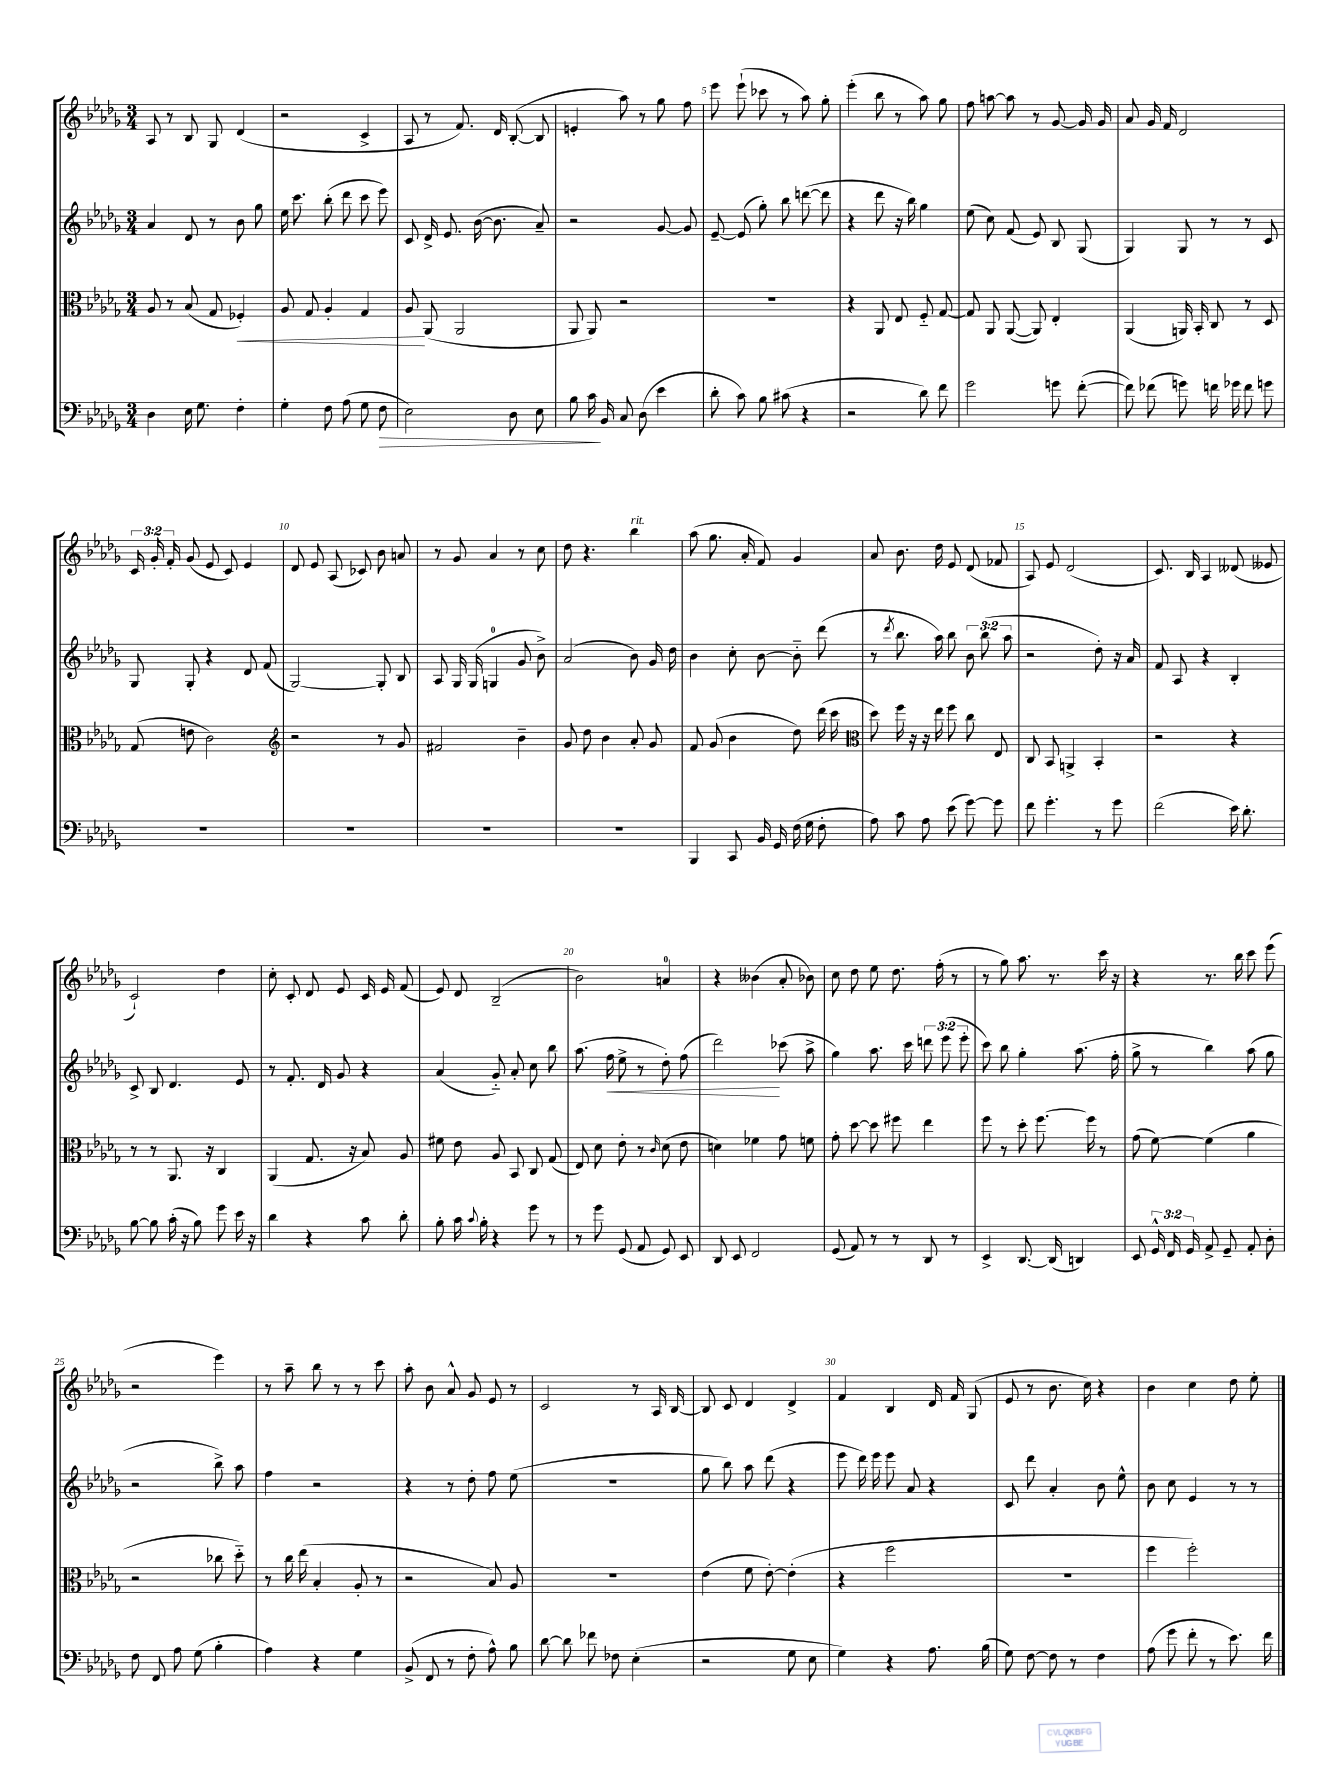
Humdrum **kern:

**kern	**kern	**kern	**kern
*staff4	*staff3	*staff2	*staff1
*clefF4	*clefC3	*clefG2	*clefG2
*k[b-e-a-d-g-]	*k[b-e-a-d-g-]	*k[b-e-a-d-g-]	*k[b-e-a-d-g-]
*M3/4	*M3/4	*M3/4	*M3/4
4D-	8A-	4a-	8A-
.	8r	.	8r
16E-	(8B-	8d-	8B-
8.G-	.	.	.
.	8G-	8r	8G-
4F'	4F-')	8b-	(4d-
.	.	8gg-	.
=	=	=	=
4G-'	8A-	16ee-	2r
.	.	8.ccc	.
.	8G-	.	.
8F	4A-'	(8bb-'	.
(8A-	.	8ddd-	.
8G-	4G-	8ccc	4c^
8F	.	8eee-)	.
=	=	=	=
2E-)	8A-	8c	8A-
.	(8AA-	16d-^	8r
.	.	8.e-	.
.	2AA-	.	8.f)
.	.	([16b-	.
.	.	8.b-]	16d-
8D-	.	.	([8B-'
8E-	.	8a-~)	8B-]
=	=	=	=
8B-	8AA-	2r	4e'
16c	8AA-)	.	.
16BB-	.	.	.
8C	2r	.	8aa-)
(8D-	.	.	8r
4e-	.	[8g-	8gg-
.	.	8g-]	8ff
=	=	=	=
8d-'	2.r	[8e-~	8eee-
8c)	.	(8e-]	(8eee-`
8B-	.	8gg-')	8ccc-
(8c#	.	8bb-	8r
4r	.	([8ddd	8aa-)
.	.	8ddd]	8gg-'
=	=	=	=
2r	4r	4r	(4eee-'
.	8AA-	8ddd-	8bb-
.	8E-	16r	8r
.	.	16bb-)	.
8d-)	8F'~	4gg-	8aa-)
8f	[8G-	.	8gg-
=	=	=	=
2g-	8G-]	(8ee-	8ff
.	8AA-	8cc)	[8aa
.	([8AA-	(8f	8aa]
.	8AA-])	8e-)	8r
8g	4E-'	8B-	[8g-
([8f'	.	(8G-	16g-]
.	.	.	16g-
=	=	=	=
8f])	(4AA-	4G-)	8a-
(8f-	.	.	16g-
.	.	.	16f
8g)	16AA)	8G-	2d-
.	16BB-'	.	.
16f	8C	8r	.
16g-	.	.	.
8f	8r	8r	.
8g	8D-	8c	.
=	=	=	=
2.r	(8G-	8G-	24c
.	.	.	24g-'
.	.	.	24f'
.	8e	8G-'	(8g-
.	2c)	4r	8e-
.	.	.	8c)
.	.	8d-	4e-
.	.	(8f	.
=	=	=	=
*	*clefG2	*	*
2.r	2r	[2G-)	8d-
.	.	.	8e-
.	.	.	(8A-
.	.	.	8c-)
.	8r	8G-']	8b-
.	8g-	8B-	8a
=	=	=	=
2.r	2f#	8A-	8r
.	.	16G-	8g-
.	.	(16G-	.
.	.	4G	4a-
.	4b-~	8g-	8r
.	.	8b-^)	8cc
=	=	=	=
2.r	8g-	(2a-	8dd-
.	8dd-	.	4.r
.	4b-	.	.
.	8a-'	8b-)	4bb-
.	8g-	16g-	.
.	.	16dd-	.
=	=	=	=
4BBB-	8f	4b-	(8aa-
.	(8g-	.	8.gg-
8CC	4b-	8cc'	.
.	.	.	16a-'
16BB-	.	[8b-	8f)
16GG-	.	.	.
(16F	8dd-)	8b-'~]	4g-
16G-	.	.	.
8F'	(16ddd-	(8ddd-	.
.	16ccc	.	.
=	=	=	=
*	*clefC3	*	*
8A-)	8dd-)	8r	8a-
.	.	8qddd-	.
8c	16ff	8.bb-	8.b-
.	16r	.	.
8A-	16r	.	.
.	16ee-	16aa-)	16dd-
(8e-	8ff	8bb-	8e-
[8g-)	8cc	12b-	(8d-
.	.	(12bb-	.
8g-]	8E-	.	8f-
.	.	12aa-	.
=	=	=	=
8f	8C	2r	8A-)
4.g-'	8BB-	.	8e-
.	4AA^	.	(2d-
8r	4BB-'	8dd-')	.
8g-	.	16r	.
.	.	16a-	.
=	=	=	=
(2f	2r	8f	8.c)
.	.	8A-	.
.	.	.	16B-
.	.	4r	4A-
16e-)	4r	4B-'	(8d--
8.d-'	.	.	.
.	.	.	8e--
=	=	=	=
[8B-	8r	8c^	2c`)
8B-]	8r	8B-	.
(16c'	8.AA-	4.d-	.
16r	.	.	.
8B-)	.	.	.
.	16r	.	.
8g-	4C	.	4dd-
16e-	.	8e-	.
16r	.	.	.
=	=	=	=
4d-	(4AA-	8r	8cc'
.	.	8.f'	8c'
4r	8.G-	.	8d-
.	.	16d-	.
.	.	8g-	8e-
.	16r	.	.
8c	8B-)	4r	16c
.	.	.	16e-
8d-'	8A-	.	(8f
=	=	=	=
8B-'	8f#	(4a-	8e-)
16c	8e-	.	8d-
8qqc	.	.	.
16B-'	.	.	.
4r	8A-	8g-'~)	(2B-~
.	8BB-	8a-'	.
8g-	8C	8cc	.
8r	(8G-	8bb-	.
=	=	=	=
8r	8E-)	(8.aa-	2b-)
8g-	8d-	.	.
.	.	16ff	.
(8GG-	8e-'	8ee-^	.
8AA-	8r	8r	.
.	16qqc	.	.
8GG-)	(8d-	8dd-')	4a
8EE-	8e-	(8ff	.
=	=	=	=
8DD-	4d)	2ddd-)	4r
8EE-	.	.	.
2FF	4f-	.	(4b--
.	8g-	(8ccc-	8a-'
.	8f	8aa-^	8b-)
=	=	=	=
(8GG-	8g-'	4gg-)	8cc
8AA-)	[8dd-	.	8dd-
8r	8dd-]	8.aa-	8ee-
8r	8ff#	.	8.dd-
.	.	16ccc	.
8DD-	4ee-	12ddd	.
.	.	.	(16ff'
.	.	(12eee-	.
8r	.	.	8r
.	.	12eee-'	.
=	=	=	=
4EE-^	8ff	8ccc)	8r
.	8r	8bb-	8gg-)
[8.DD-	8dd-'	4gg-'	8.aa-
.	[8.ff	.	.
(16DD-]	.	.	8.r
4DD)	.	(8.aa-	.
.	16ff]	.	.
.	8r	.	16ccc
.	.	16ff'	16r
=	=	=	=
8EE-	(8g-	8gg-^	4r
24GG-^^	[8f)	8r	.
24FF	.	.	.
24GG-	.	.	.
8AA-^	(4f]	4bb-)	8.r
8GG-~	.	.	.
.	.	.	16bb-
8AA-'	4a-	(8aa-	8ccc
8D-'	.	8gg-	(8eee-
=	=	=	=
8F	2r	2r	2r
8FF	.	.	.
8A-	.	.	.
(8G-	.	.	.
4B-'	8cc-	8bb-^)	4eee-)
.	8dd-'~)	8aa-	.
=	=	=	=
4A-)	8r	4ff	8r
.	16cc	.	8aa-~
.	(16ee-	.	.
4r	4B-'	2r	8bb-
.	.	.	8r
4G-	8A-'	.	8r
.	8r	.	8ccc
=	=	=	=
(8BB-^	2r	4r	8aa-'
8FF	.	.	8b-
8r	.	8r	8a-^^
8F'	.	8dd-'	8g-
8A-^^)	8B-)	8ff	8e-
8B-	8A-	(8ee-	8r
=	=	=	=
[8d-	2.r	2.r	2c
8d-]	.	.	.
8f-	.	.	.
8F-	.	.	.
(4E-'	.	.	8r
.	.	.	16A-
.	.	.	[16B-
=	=	=	=
2r	(4e-	8gg-	8B-]
.	.	8bb-)	8c
.	8f	8aa-	4d-
.	[8e-')	(8ddd-	.
8G-	(4e-']	4r	4d-^
8E-	.	.	.
=	=	=	=
4G-)	4r	8eee-	4f
.	.	16ddd-)	.
.	.	16eee-	.
4r	2ff	8eee-	4B-
.	.	8a-	.
8.A-	.	4r	16d-
.	.	.	16f
.	.	.	(8G-
(16B-	.	.	.
=	=	=	=
8G-)	2.r	8c	8e-
[8F	.	8ddd-	8r
8F]	.	4a-'	8.b-
8r	.	.	.
.	.	.	16cc)
4F	.	8b-	4r
.	.	8ee-^^	.
=	=	=	=
(8A-	4ff	8b-	4b-
8g-	.	8cc	.
8f'	2ff')	4e-	4cc
8r	.	.	.
8.e-)	.	8r	8dd-
.	.	8r	8ee-'
16f	.	.	.
==	==	==	==
*-	*-	*-	*-
